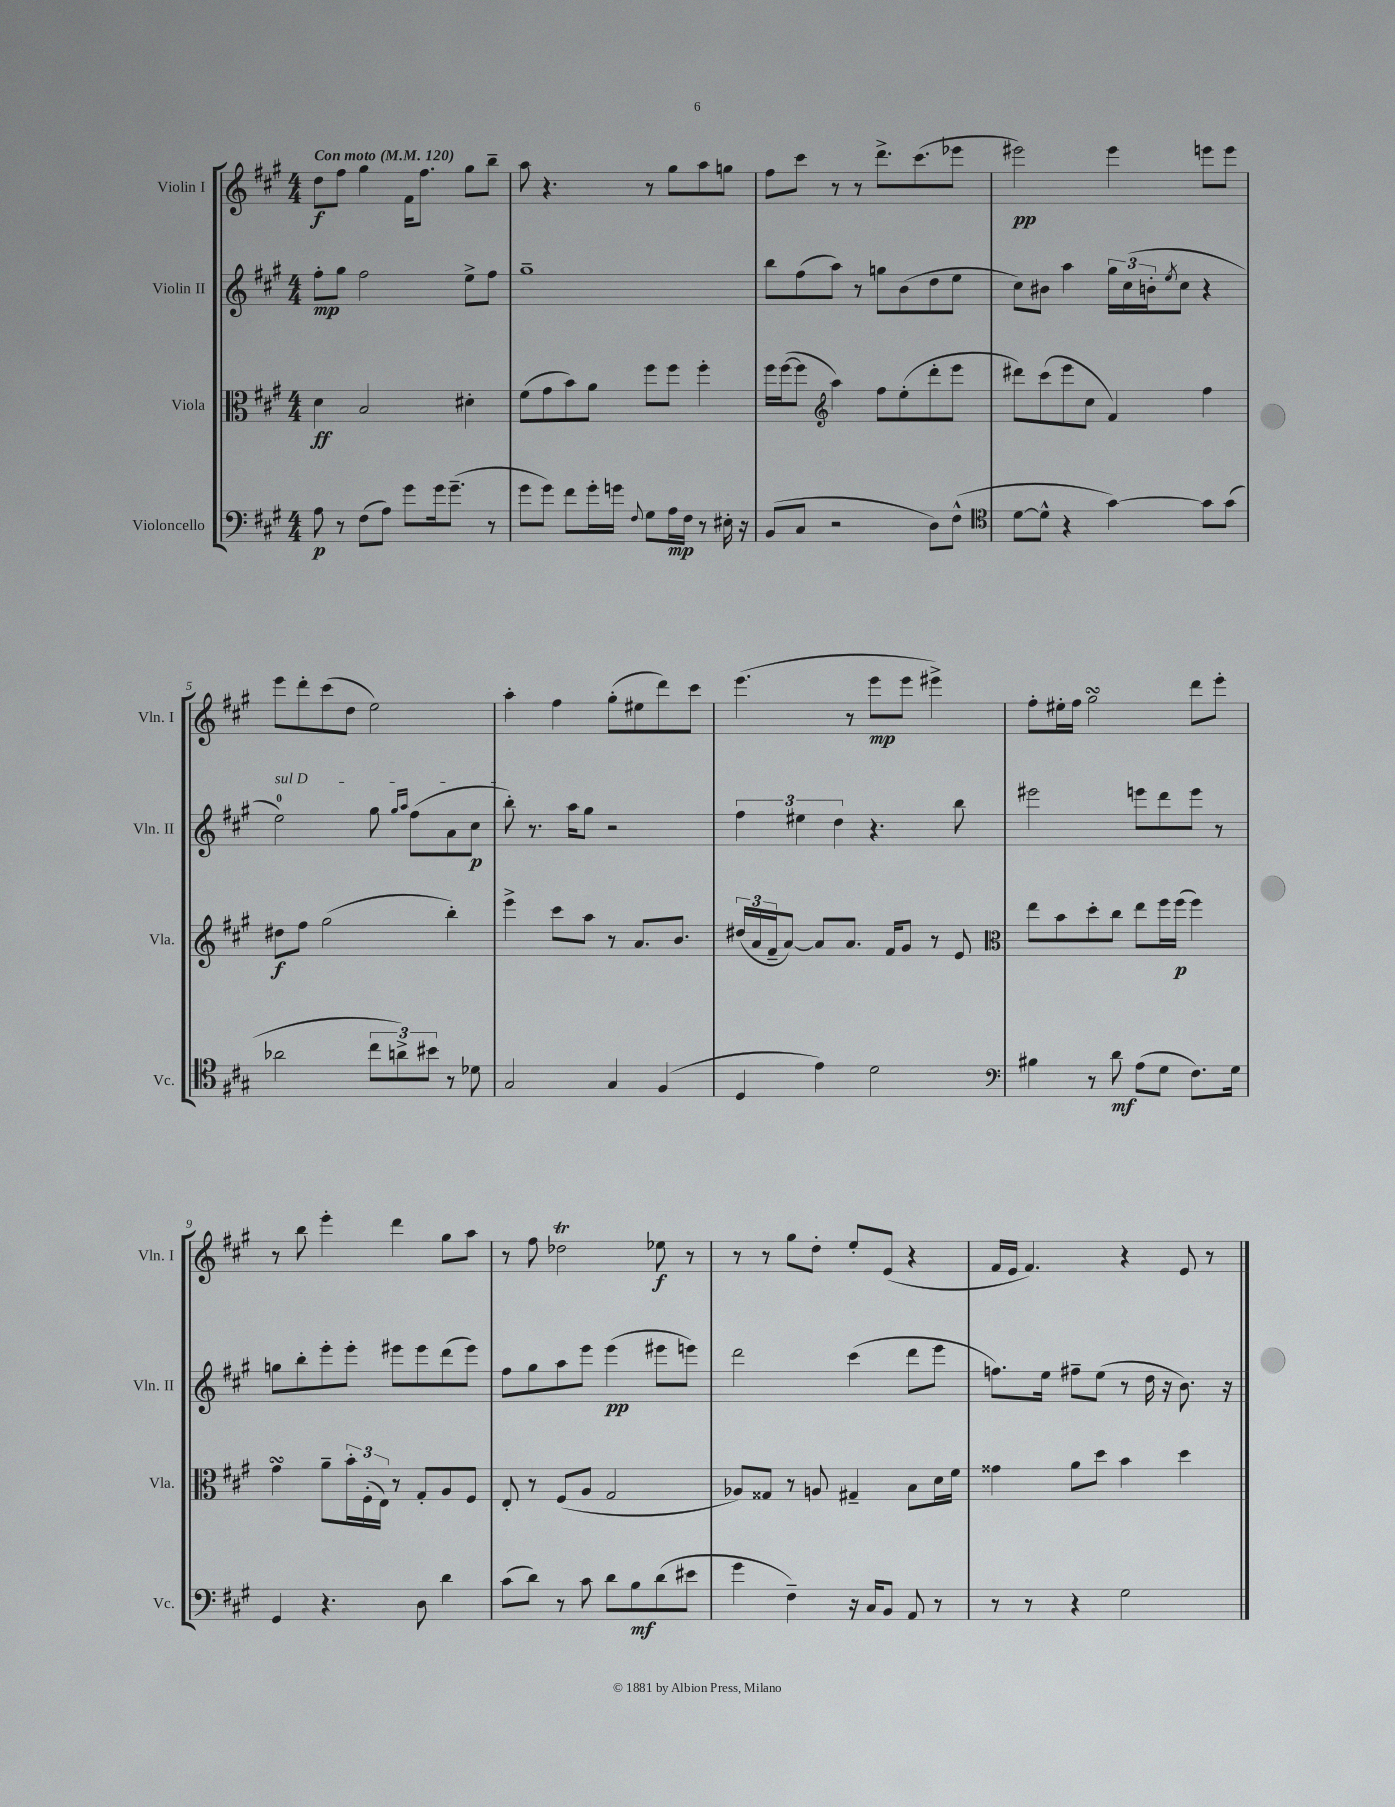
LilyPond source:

<<
\new StaffGroup <<
\new Staff = "s0" \with { instrumentName = "Violin I" shortInstrumentName = "Vln. I" } {
    \clef treble \key a \major \numericTimeSignature \time 4/4 \tempo "Con moto" 4 = 120
    d''8\f fis''8 gis''4 fis'16 fis''8. gis''8 b''8-- |
    a''8 r4. r8 gis''8 a''8 g''8 |
    fis''8 cis'''8 r8 r8 d'''8.-> cis'''8.( ees'''8 |
    eis'''2\pp) eis'''4 e'''8 e'''8 |
    e'''8 d'''8-. cis'''8( d''8 e''2) |
    a''4-. fis''4 gis''8-.( eis''8 d'''8) cis'''8 |
    e'''4.( r8 e'''8\mp e'''8 eis'''4->) |
    fis''8-. eis''16-. fis''16 gis''2\turn d'''8 e'''8-. |
    r8 b''8 e'''4-. d'''4 gis''8 a''8 |
    r8 fis''8 des''2\trill ees''8\f r8 |
    r8 r8 gis''8 d''8-. e''8-. e'8( r4 |
    fis'16 e'16 fis'4.) r4 e'8 r8 \bar "|." |
}
\new Staff = "s1" \with { instrumentName = "Violin II" shortInstrumentName = "Vln. II" } {
    \clef treble \key a \major \numericTimeSignature \time 4/4
    fis''8-.\mp gis''8 fis''2 e''8-> fis''8 |
    gis''1-- |
    b''8 fis''8( a''8) r8 g''8 b'8( d''8 e''8 |
    cis''8) bis'8 a''4 \tuplet 3/2 { gis''16 cis''16( b'16-. } \acciaccatura { e''8 } cis''8 r4 |
    \once \override TextSpanner.bound-details.left.text = \markup { \italic "sul D" } e''2-0\startTextSpan) gis''8 \grace { gis''16 a''16 } fis''8( a'8 cis''8\p |
    b''8-.\stopTextSpan) r8. a''16 gis''8 r2 |
    \tuplet 3/2 { fis''4 eis''4 d''4 } r4. b''8 |
    eis'''2 e'''8 d'''8 e'''8 r8 |
    g''8 b''8-. e'''8-. e'''8-. eis'''8 eis'''8 d'''8( eis'''8) |
    fis''8 gis''8 a''8 e'''8 e'''4\pp( eis'''8 e'''8) |
    d'''2 cis'''4( d'''8 e'''8 |
    f''8.) e''16 fis''8-- e''8( r8 d''16 r16 b'8.) r16 \bar "|." |
}
\new Staff = "s2" \with { instrumentName = "Viola" shortInstrumentName = "Vla." } {
    \clef alto \key a \major \numericTimeSignature \time 4/4
    d'4\ff b2 dis'4-. |
    fis'8( gis'8 b'8) a'8 fis''8 fis''8 fis''4-. |
    fis''16 fis''16~( fis''8 \clef treble a''4) fis''8 e''8-.( d'''8-. e'''8 |
    dis'''8) cis'''8( e'''8 cis''8 fis'4) fis''4 |
    dis''8\f fis''8 gis''2( b''4-.) |
    e'''4-> cis'''8 a''8 r8 a'8. b'8. |
    \tuplet 3/2 { dis''16( a'16 fis'16-- } a'8~) a'8 a'8. fis'16 gis'8 r8 e'8 |
    \clef alto e''8 b'8 d''8-. cis''8 e''8 fis''16 fis''16\p( fis''4) |
    gis'4\turn a'8-- \tuplet 3/2 { b'16-. fis16-.( e16) } r8 gis8-. a8 fis8 |
    e8-. r8 fis8( a8 gis2 |
    aes8) gisis8 r8 a8 gis4-- b8 d'16 fis'16 |
    gisis'4 a'8 d''8 b'4 d''4 \bar "|." |
}
\new Staff = "s3" \with { instrumentName = "Violoncello" shortInstrumentName = "Vc." } {
    \clef bass \key a \major \numericTimeSignature \time 4/4
    a8\p r8 fis8( a8) gis'8 gis'16 gis'8.--( r8 |
    gis'8 gis'8) fis'8 gis'16-. g'16 \appoggiatura { fis8 } gis8 a16\mp fis16 r8 eis16-. r16 |
    b,8( cis8 r2 d8) fis8-^( |
    \clef tenor d'8~ d'8-^ r4 gis'4~) gis'8 gis'8( |
    aes'2 \tuplet 3/2 { cis''8 a'8->) bis'8 } r8 des'8 |
    gis2 gis4 fis4( |
    d4 e'4) d'2 |
    \clef bass bis4 r8 d'8\mf a8( gis8 fis8.) gis16 |
    gis,4 r4. d8 d'4 |
    cis'8( d'8) r8 cis'8 d'8 b8\mf d'8( eis'8 |
    gis'4 fis4--) r16 cis16 b,8 a,8 r8 |
    r8 r8 r4 gis2 \bar "|." |
}
>>
>>
